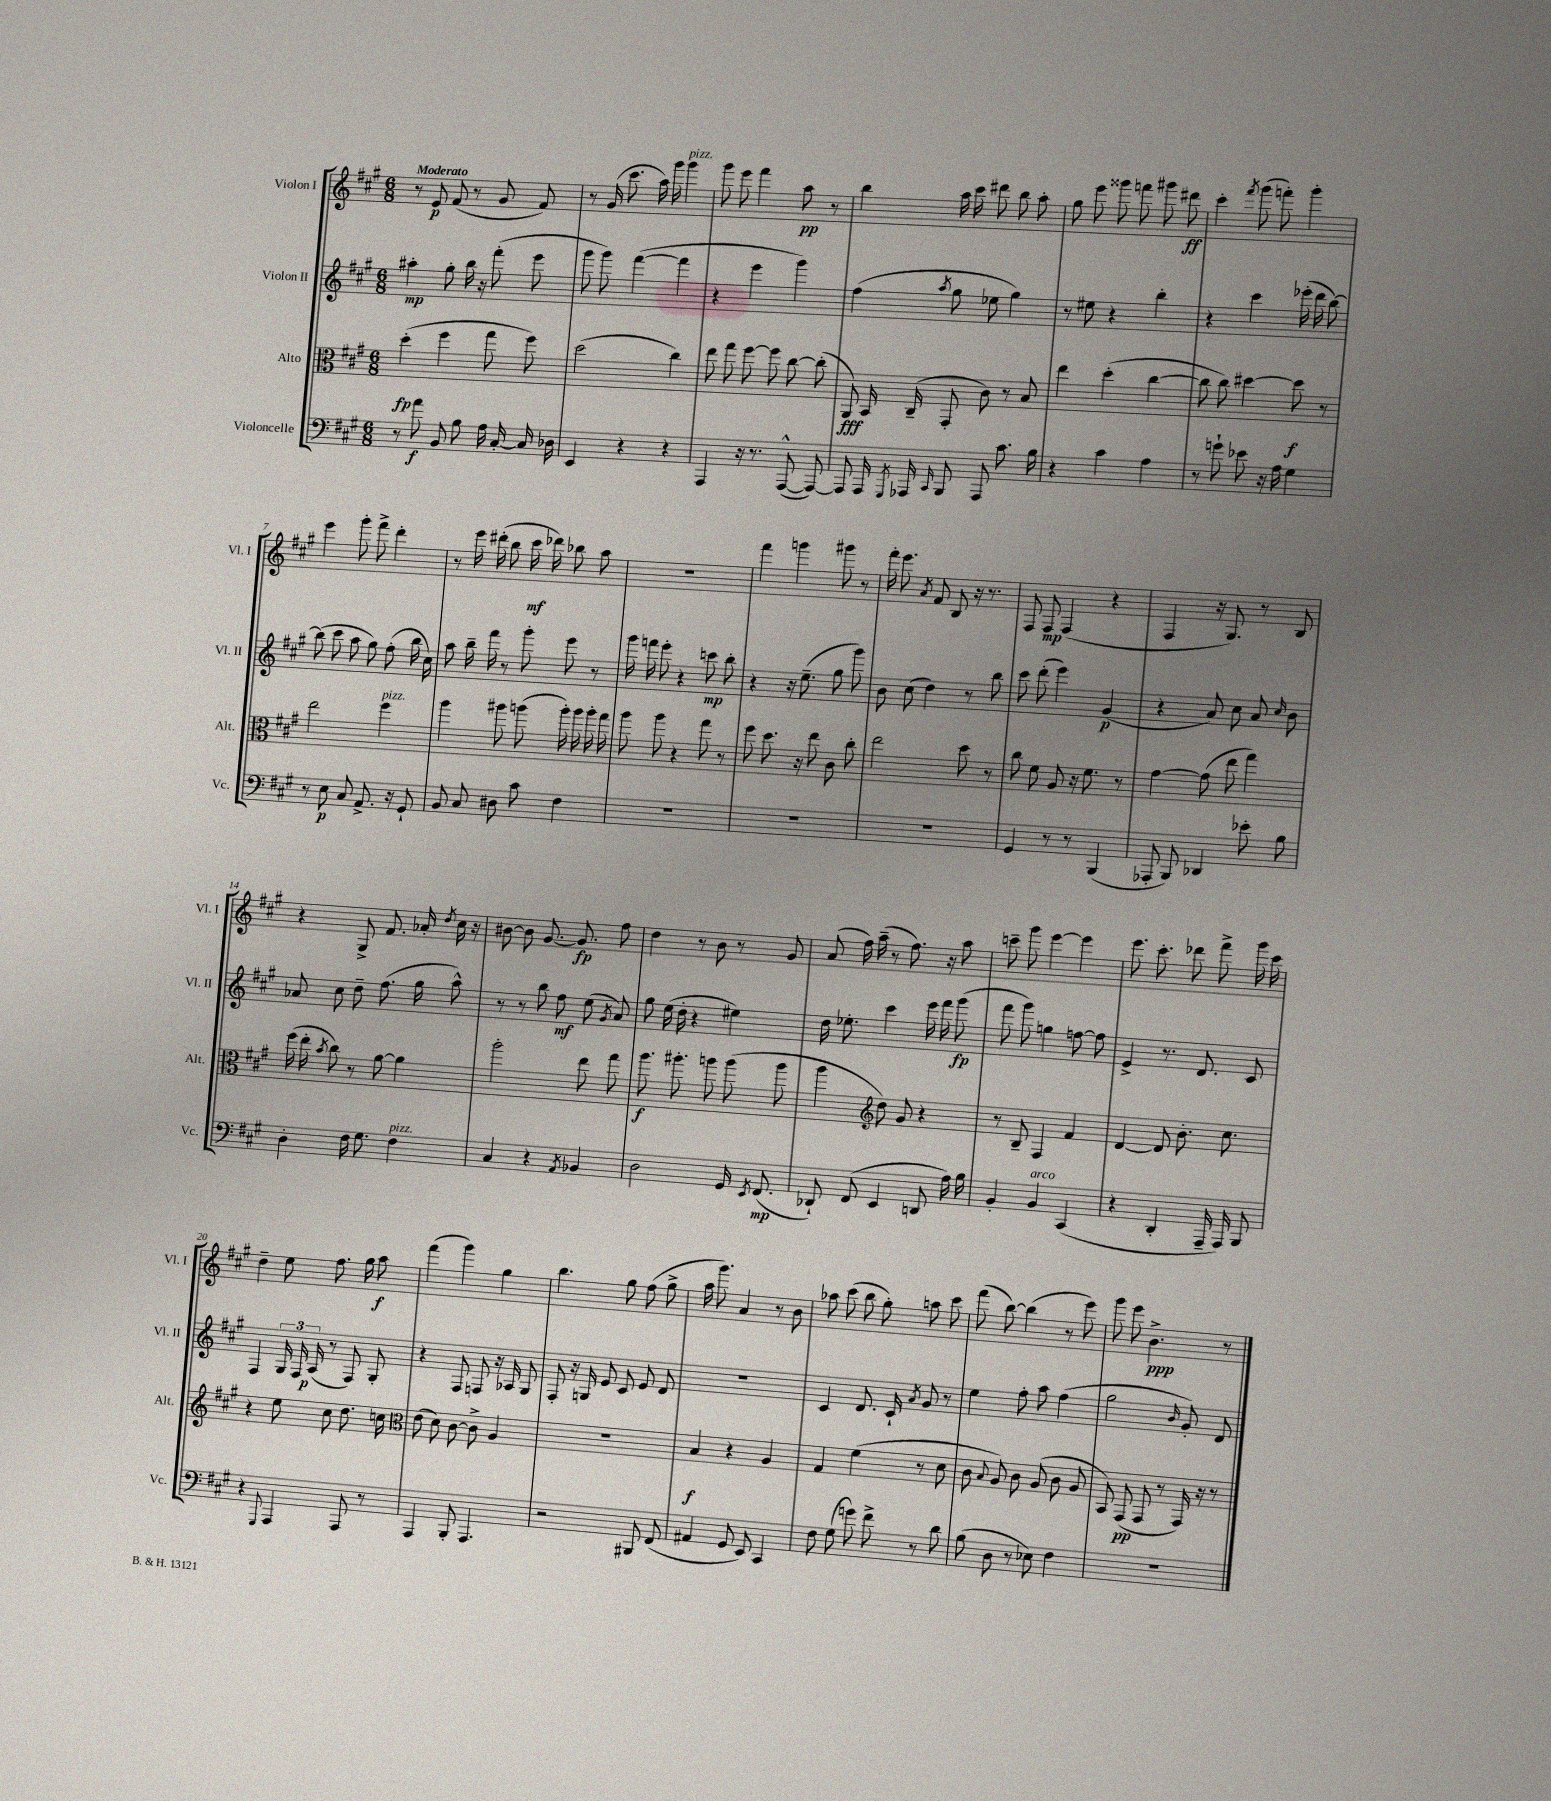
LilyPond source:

<<
\new StaffGroup <<
\new Staff = "s0" \with { instrumentName = "Violon I" shortInstrumentName = "Vl. I" } {
    \clef treble \key a \major \numericTimeSignature \time 6/8 \tempo "Moderato"
    \autoBeamOff r8 e'8\p fis'8( r8 gis'8 fis'8) |
    r8 gis'16( cis'''8. a''16) gis'''16 gis'''4^\markup { \italic "pizz." } |
    gis'''8 e'''8 fis'''4 a''8\pp r8 |
    b''4 a''16 cis'''16 dis'''8 b''8 a''8-. |
    gis''8 e'''8 gisis'''8 f'''8 gis'''8 dis'''8\ff |
    cis'''4-. \acciaccatura { fis'''8 } gis'''8( f'''8-.) gis'''4-. |
    e'''4 gis'''8-. fis'''8-> d'''4-. |
    r8 e'''16 dis'''16-.( b''8 cis'''16\mf des'''16) bes''8 a''8 |
    R2. |
    fis'''4 g'''4 gis'''8 r8 |
    fis'''16-. e'''8. \acciaccatura { a'8 } fis'8 b8 r16 r8. |
    fis8 fis8\mp fis4( r4 |
    fis4 r16 gis8.) r8 b8 |
    r4 gis8-> fis'8. aes'16-. \acciaccatura { d''8 } cis''16 r16 |
    bis'8~ bis'8 gis'8.~ gis'8.\fp fis''8 |
    d''4 r8 b'8 r8 gis'8 |
    a'8( fis''16) a''16--( r8 fis''8.) r16 a''8 |
    c'''8-- gis'''8 e'''4~ e'''4 |
    e'''8. cis'''8.-. des'''8 fis'''8-> gis'''16 cis'''16 |
    d''4-- e''8 fis''8. gis''16 a''8\f |
    fis'''4( gis'''4) gis''4 |
    b''4. gis''8 fis''8( gis''8-> |
    a''16 gis'''8.) a'4 r8 b'8 |
    aes''8 cis'''8( b''8 gis''8-.) a''8 cis'''8 |
    fis'''8( b''8~) b''4( r8 e'''8) |
    gis'''8 e'''8 b'4.->\ppp r8 \bar "|." |
}
\new Staff = "s1" \with { instrumentName = "Violon II" shortInstrumentName = "Vl. II" } {
    \clef treble \key a \major \numericTimeSignature \time 6/8
    \autoBeamOff ais''4-.\mp gis''8-. b''16 r16 fis'''8-.( e'''8 |
    gis'''8 gis'''8) fis'''4~( fis'''4 |
    r4 e'''4 gis'''4) |
    fis''4( \acciaccatura { a''8 } gis''8 ees''8 gis''4) |
    r8 eis''8 r4 b''4-. |
    r4 cis'''4 ees'''16-.( d'''16 b''8~) |
    b''8( cis'''8 a''8 gis''8) fis''8-.( b''16 cis''16) |
    a''8 b''16-- fis'''16 r8 gis'''8-. e'''8 r8 |
    gis'''16 f'''16 e'''8-. r4 c'''8\mp b''8-. |
    r4 r16 e''8.--( gis''8 gis'''8) |
    b'8 cis''8( d''4) r8 b''8 |
    cis'''8 d'''8-.( e'''4) gis'4\p( |
    r4 a'8) cis''8 a'8 \grace { cis''16 } b'8 |
    aes'8 cis''8 d''8-- fis''8.( gis''16 a''8-^) |
    r8 r8 b''8 fis''8\mf e''8( \acciaccatura { gis'8 } a'8) |
    gis''8 e''16( d''16-. r4 eis''4) |
    d''16 ees''8.-. cis'''4 e'''16 fis'''16 gis'''8\fp( |
    fis'''8 gis'''8) g''4 f''8~ f''8 |
    e'4-> r8. d'8. cis'8 |
    fis4 \tuplet 3/2 { gis16 fis16 a16\p( } r8 fis8) gis8-. |
    r4 fis8 f8 r16 aes16 gis8 |
    fis8-. r16 g16 e'8 cis'8 e'8 d'8 |
    R2. |
    cis'4 d'8. cis'16-! \acciaccatura { a'8 } gis'8 r8 |
    e''4 fis''8-. a''8 fis''4( |
    gis''2 \grace { b'16 } gis'8-.) d'8 \bar "|." |
}
\new Staff = "s2" \with { instrumentName = "Alto" shortInstrumentName = "Alt." } {
    \clef alto \key a \major \numericTimeSignature \time 6/8
    \autoBeamOff d''4-.\fp( fis''4 gis''8 fis''8) |
    d''2( cis''4) |
    e''8 gis''8 fis''8~ fis''8 cis''8~ cis''8-.( |
    a,8\fff) b,16 cis16--( gis,8-. cis'8) r8 b8 |
    e''4 d''4-.( cis''4~ |
    cis''8 cis''8) dis''4~ dis''8\f r8 |
    e''2 fis''4^\markup { \italic "pizz." } |
    a''4 ais''8 a''8( a''16-.) a''16 a''16-. gis''16 |
    a''8 a''8 r4 gis''8 r8 |
    fis''8 d''8. r16 e''8 cis'8 cis''8-. |
    e''2 d''8 r8 |
    cis''8 fis'8 a8 r16 fis'8. r8 |
    gis'4~ gis'8( e''8 gis''4) |
    fis''16( e''16-. \acciaccatura { b'8 } cis''8) r8 a'8~ a'4 |
    a''2-. e''8 gis''8 |
    a''8.\f ais''8.-. a''8 a''8( a''8 |
    a''4 \clef treble d''8) gis'8 r4 |
    r8 b8-- fis4 fis'4 |
    d'4~ d'8 b'8.-. cis''8. |
    r4 e''8 cis''8 d''8. c''16 |
    \clef alto e'8( d'8) cis'8~ cis'8-> a4 |
    R2. |
    b4\f r4 a4 |
    gis4 fis'4( r8 d'8 |
    cis'8 \appoggiatura { b8 } a8) cis'8 a8( cis'8 a8 |
    b,8) gis,8\pp( gis,8 r8 gis,16) r16 r8 \bar "|." |
}
\new Staff = "s3" \with { instrumentName = "Violoncelle" shortInstrumentName = "Vc." } {
    \clef bass \key a \major \numericTimeSignature \time 6/8
    \autoBeamOff r8 a'8\f b,8 b8 a16 cis16~-. cis16 des16 |
    e,4 r4 r4 |
    a,,4 r16 r8. a,,8~-^( a,,8~) |
    a,,8 a,,16 \acciaccatura { gis,,8 } aes,,16 \grace { cis,16 } b,,8 aes,,8 cis'8. b16 |
    r4 cis'4 a4 |
    r8 g'8-! ees'8 r16 a16 gis4 |
    r8 e8\p cis8 a,8.-> r16 gis,8-! |
    b,8 cis8 dis8 cis'8 fis4 |
    R2. |
    R2. |
    R2. |
    gis,4 r8 r8 b,,4( |
    aes,,8-. b,,8) des,4 ees'8-. b8 |
    d4-. fis16 gis8. fis4^\markup { \italic "pizz." } |
    cis4 r4 \acciaccatura { a,8 } bes,4 |
    d2 gis,16 \acciaccatura { e,8 } fis,8.\mp( |
    des,8-!) fis,8( e,4 d,8 a16) b16 |
    b,4-. b,4^\markup { \italic "arco" } cis,4( |
    r4 d,4-. a,,16-- a,,16) b,,8 |
    r4 \appoggiatura { gis,,8 } a,,4 a,,8 r8 |
    a,,4 b,,8-. a,,4. |
    r2 bis,,8 fis,8( |
    ais,4 gis,8 e,8) cis,4 |
    fis8 gis8( g'8) fis'8-> r8 d'8 |
    b8( d8 r8 ees8) fis4 |
    R2. \bar "|." |
}
>>
>>
